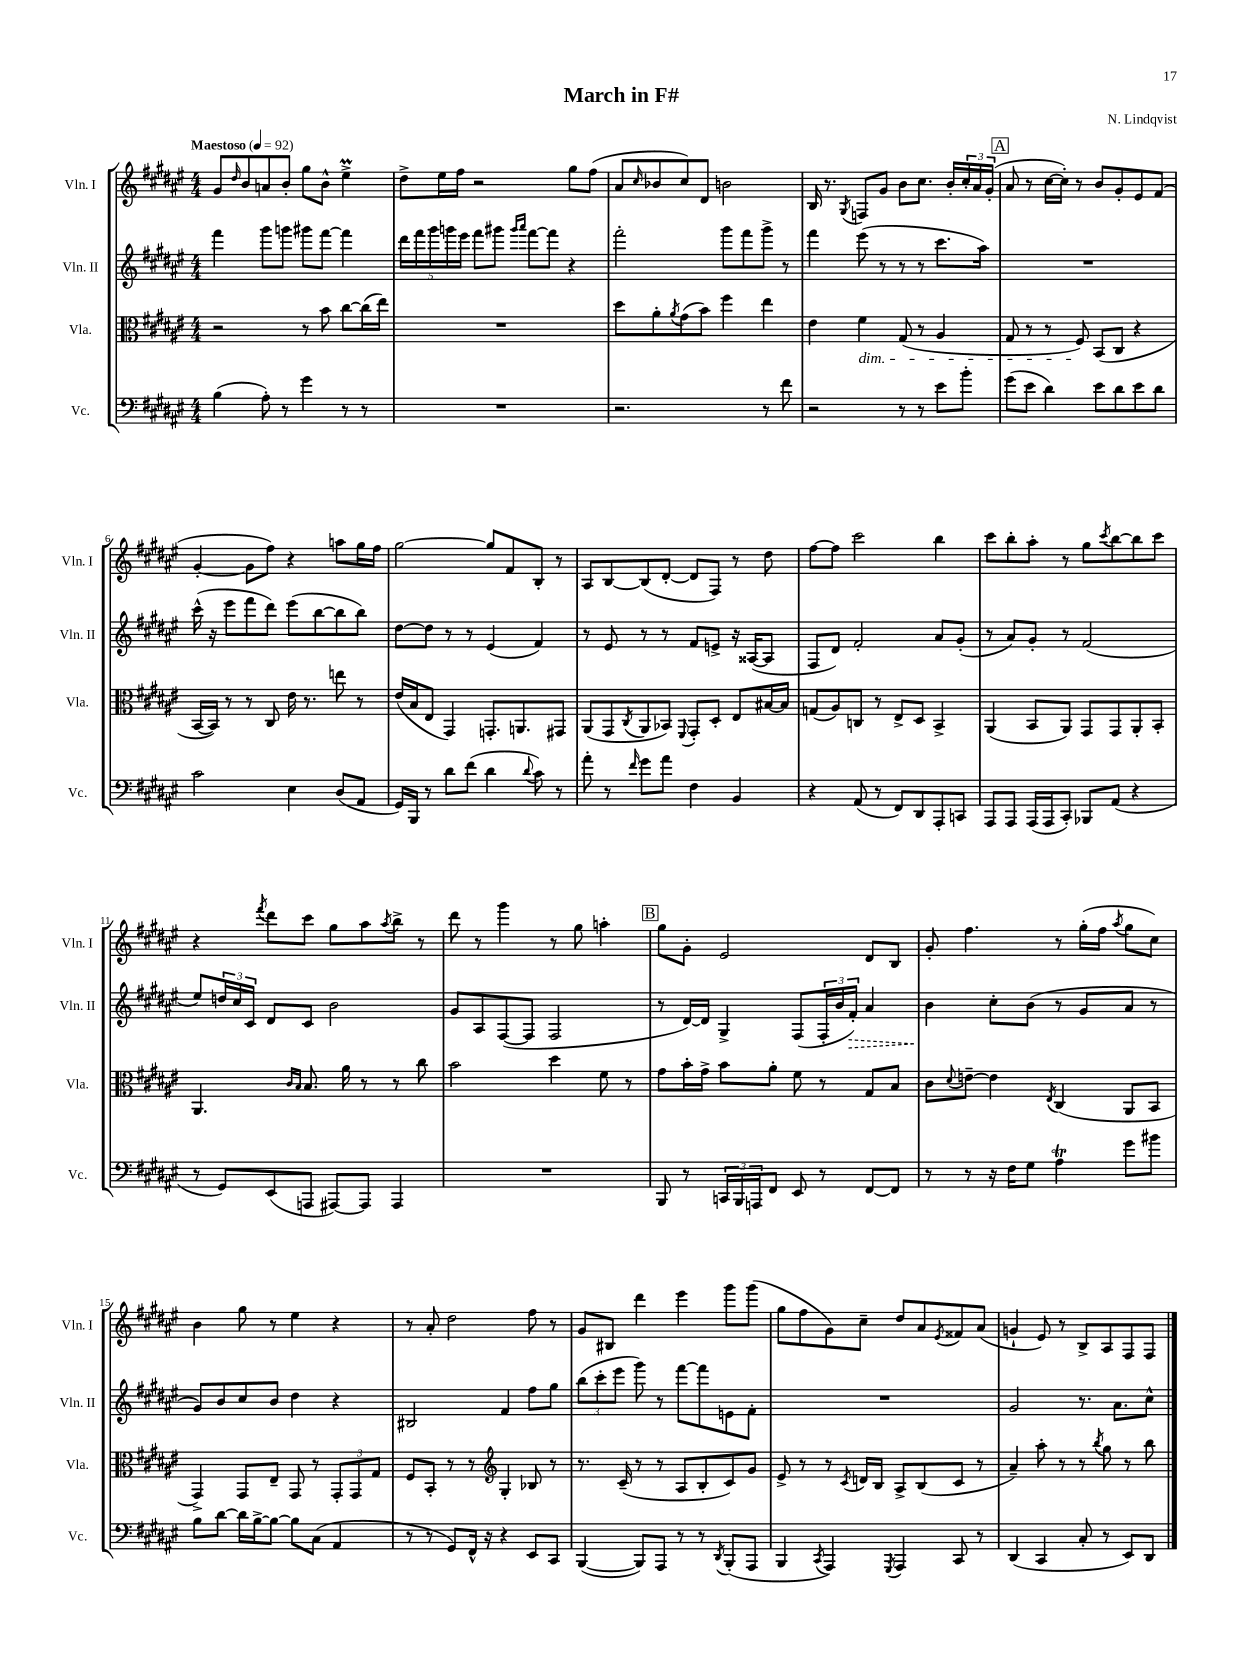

**kern	**kern	**kern	**kern
*staff4	*staff3	*staff2	*staff1
*clefF4	*clefC3	*clefG2	*clefG2
*k[f#c#g#d#a#e#]	*k[f#c#g#d#a#e#]	*k[f#c#g#d#a#e#]	*k[f#c#g#d#a#e#]
*M4/4	*M4/4	*M4/4	*M4/4
*MM92	*MM92	*MM92	*MM92
(4B	2r	4fff#	8g#
.	.	.	16qqdd#
.	.	.	8b
8A#')	.	8ggg#	8a
8r	.	8ggg	8b'
4g#	8r	8ggg#	8gg#
.	8b	[8fff#	8b^^
8r	[8cc#	4fff#]	4ee#^
8r	(16cc#]	.	.
.	16ee#)	.	.
=	=	=	=
1r	1r	20ddd#	8dd#^
.	.	20fff#	.
.	.	20ggg#	.
.	.	.	16ee#
.	.	20ggg	.
.	.	.	16ff#
.	.	20eee#	.
.	.	8fff#	2r
.	.	8ggg#	.
.	.	16qqggg#	.
.	.	16qqaaa#	.
.	.	[8fff#	.
.	.	8fff#]	.
.	.	4r	8gg#
.	.	.	(8ff#
=	=	=	=
2.r	8dd#	2fff#'	8a#
.	.	.	16qqcc#
.	8a#'	.	8b-
.	8qa#	.	.
.	(8g#	.	8cc#)
.	8b)	.	8d#
.	4ff#	8ggg#	2b
.	.	8fff#	.
8r	4ee#	8ggg#^	.
8f#	.	8r	.
=	=	=	=
2r	4e#	4fff#	16B
.	.	.	8.r
.	.	.	8qG#
.	4f#	(8eee#	8F
.	.	8r	8g#
8r	(8G#	8r	8b
8r	8r	8r	8.cc#
8e#	4A#	8.ccc#	.
.	.	.	16b'
8b'	.	.	24cc#'
.	.	.	24a#
.	.	16aa#)	.
.	.	.	(24g#'
=	=	=	=
(8g#	8G#	1r	8a#
8e#	8r	.	8r
4d#)	8r	.	[16cc#
.	.	.	16cc#'])
.	8F#)	.	8r
8e#	(8BB	.	8b
8d#	8C#	.	8g#'
8e#	4r	.	8e#
8d#	.	.	(8f#
=	=	=	=
2c#	[16BB	(16ccc#^^	[4g#'
.	16BB])	16r	.
.	8r	8eee#	.
.	8r	8fff#	8g#]
.	8C#	8ddd#)	8ff#)
4E#	16e#	(8eee#	4r
.	8.r	.	.
.	.	[8bb	.
(8D#	8ee	8bb]	8aa
8AA#	8r	8bb)	16gg#
.	.	.	16ff#
=	=	=	=
16GG#)	(16e#	[8dd#	[2gg#
16BBB	16B	.	.
8r	8E#	8dd#]	.
8d#	4GG#)	8r	.
(8f#	.	8r	.
4d#	8.GG'	(4e#	8gg#]
.	.	.	8f#
.	8.AA	.	.
8qqd#	.	.	.
8c#)	.	4f#)	8B'
8r	8GG#	.	8r
=	=	=	=
8a#'	(8AA#	8r	8A#
8r	8GG#	8e#	[8B
16qqf#	8qC#	.	.
8g#	8AA#	8r	(8B]
8a#	8BB-)	8r	[8d#'
.	8qqFF#	.	.
4F#	8GG#'	8f#	8d#]
.	8D#'	8e^	8F#)
4BB	8E#	16r	8r
.	.	([16A##	.
.	[16B#	8A##]	8dd#
.	16B#]	.	.
=	=	=	=
4r	(8G	8F#	[8ff#
.	8A#)	8d#)	8ff#]
(8AA#	8C	2f#'	2ccc#
8r	8r	.	.
8FF#)	8E#^	.	.
8DD#	8D#	.	.
8AAA#'	4BB^	8a#	4bb
8CC	.	(8g#'	.
=	=	=	=
8AAA#	(4AA#	8r	8ccc#
8AAA#	.	8a#)	8bb'
(16AAA#	8BB	8g#'	8aa#'
16AAA#	.	.	.
8CC#')	8AA#)	8r	8r
8BBB-	8GG#	(2f#	8gg#
.	.	.	8qccc#
(8AA#	8GG#	.	[8bb
4r	8AA#'	.	8bb]
.	8BB'	.	8ccc#
=	=	=	=
8r	4.AA#	8ee#)	4r
8GG#)	.	24dd	.
.	.	24cc#	.
.	.	24c#	.
.	.	.	8qfff#
(8EE#	.	8d#	8ddd#
.	16qqc#	.	.
.	16qqB	.	.
8AAA	8.B	8c#	8ccc#
[8AAA#)	.	2b	8gg#
.	16a#	.	.
8AAA#]	8r	.	8aa#
.	.	.	8qaa#
4AAA#	8r	.	8bb^
.	8cc#	.	8r
=	=	=	=
1r	2b	8g#	8ddd#
.	.	8A#	8r
.	.	([8F#	4ggg#
.	.	8F#]	.
.	4dd#	2F#	8r
.	.	.	8gg#
.	8f#	.	4aa'
.	8r	.	.
=	=	=	=
8BBB	8g#	8r	8gg#
8r	16b'	[16d#)	8g#'
.	16g#^	16d#]	.
24CC	8b	4G#^	2e#
24BBB	.	.	.
24AAA	.	.	.
8FF#	8a#'	.	.
8EE#	8f#	(8F#	.
8r	8r	24F#'	.
.	.	24b	.
.	.	24f#')	.
[8FF#	8G#	4a#	8d#
8FF#]	8B	.	8B
=	=	=	=
8r	8c#	4b	8g#'
.	8qqd#	.	.
8r	[8e~	.	4.ff#
16r	4e]	8cc#'	.
16F#	.	.	.
8G#	.	(8b	.
.	8qE#	.	.
4A#	(4C#	8r	8r
.	.	8g#	(16gg#'
.	.	.	16ff#
.	.	.	8qaa#
8g#	8AA#	8a#	8gg#
8b#	8BB	8r	8cc#)
=	=	=	=
8B	4GG#^)	8g#)	4b
[8d#	.	8b	.
16d#]	8GG#	8cc#	8gg#
[16B^	.	.	.
8B_	8E#~	8b	8r
8B]	8GG#	4dd#	4ee#
(8C#	8r	.	.
4AA#	12GG#'	4r	4r
.	12GG#	.	.
.	12G#	.	.
=	=	=	=
8r	8F#	2B#	8r
8r	8BB'	.	8a#'
8GG#)	8r	.	2dd#
16FF#^^	8r	.	.
16r	.	.	.
*	*clefG2	*	*
4r	4G#'	4f#	.
8EE#	8B-	8ff#	8ff#
8CC#	8r	8gg#	8r
=	=	=	=
([4BBB	8.r	(12bb	8g#
.	.	12ccc#'	.
.	.	.	8B#
.	.	12eee#	.
.	(16c#~	.	.
8BBB])	8r	8ggg#)	4ddd#
8AAA#	8r	8r	.
8r	8A#	[8fff#	4eee#
8r	8B'	8fff#]	.
8qDD#	.	.	.
(8BBB'	8c#)	8e	8ggg#
8AAA#	8g#	8f#'	(8ggg#
=	=	=	=
4BBB	8e#^	1r	8gg#
.	8r	.	8ff#
8qCC#	.	.	.
4AAA#)	8r	.	8g#)
.	8qc#	.	.
.	16d	.	8cc#~
.	16B	.	.
8qGGG#	.	.	.
4AAA#	8A#^	.	8dd#
.	(8B	.	8a#
.	.	.	8qe#
8CC#	8c#	.	8f##
8r	8r	.	(8a#
=	=	=	=
(4DD#	4a#~)	2g#	4g`
4CC#	8aa#'	.	8e#)
.	8r	.	8r
8C#'	8r	8.r	8B^
.	8qbb	.	.
8r	8gg#	.	8A#
.	.	8.a#	.
8EE#)	8r	.	8F#
8DD#	8bb	8cc#^^	8F#
==	==	==	==
*-	*-	*-	*-
